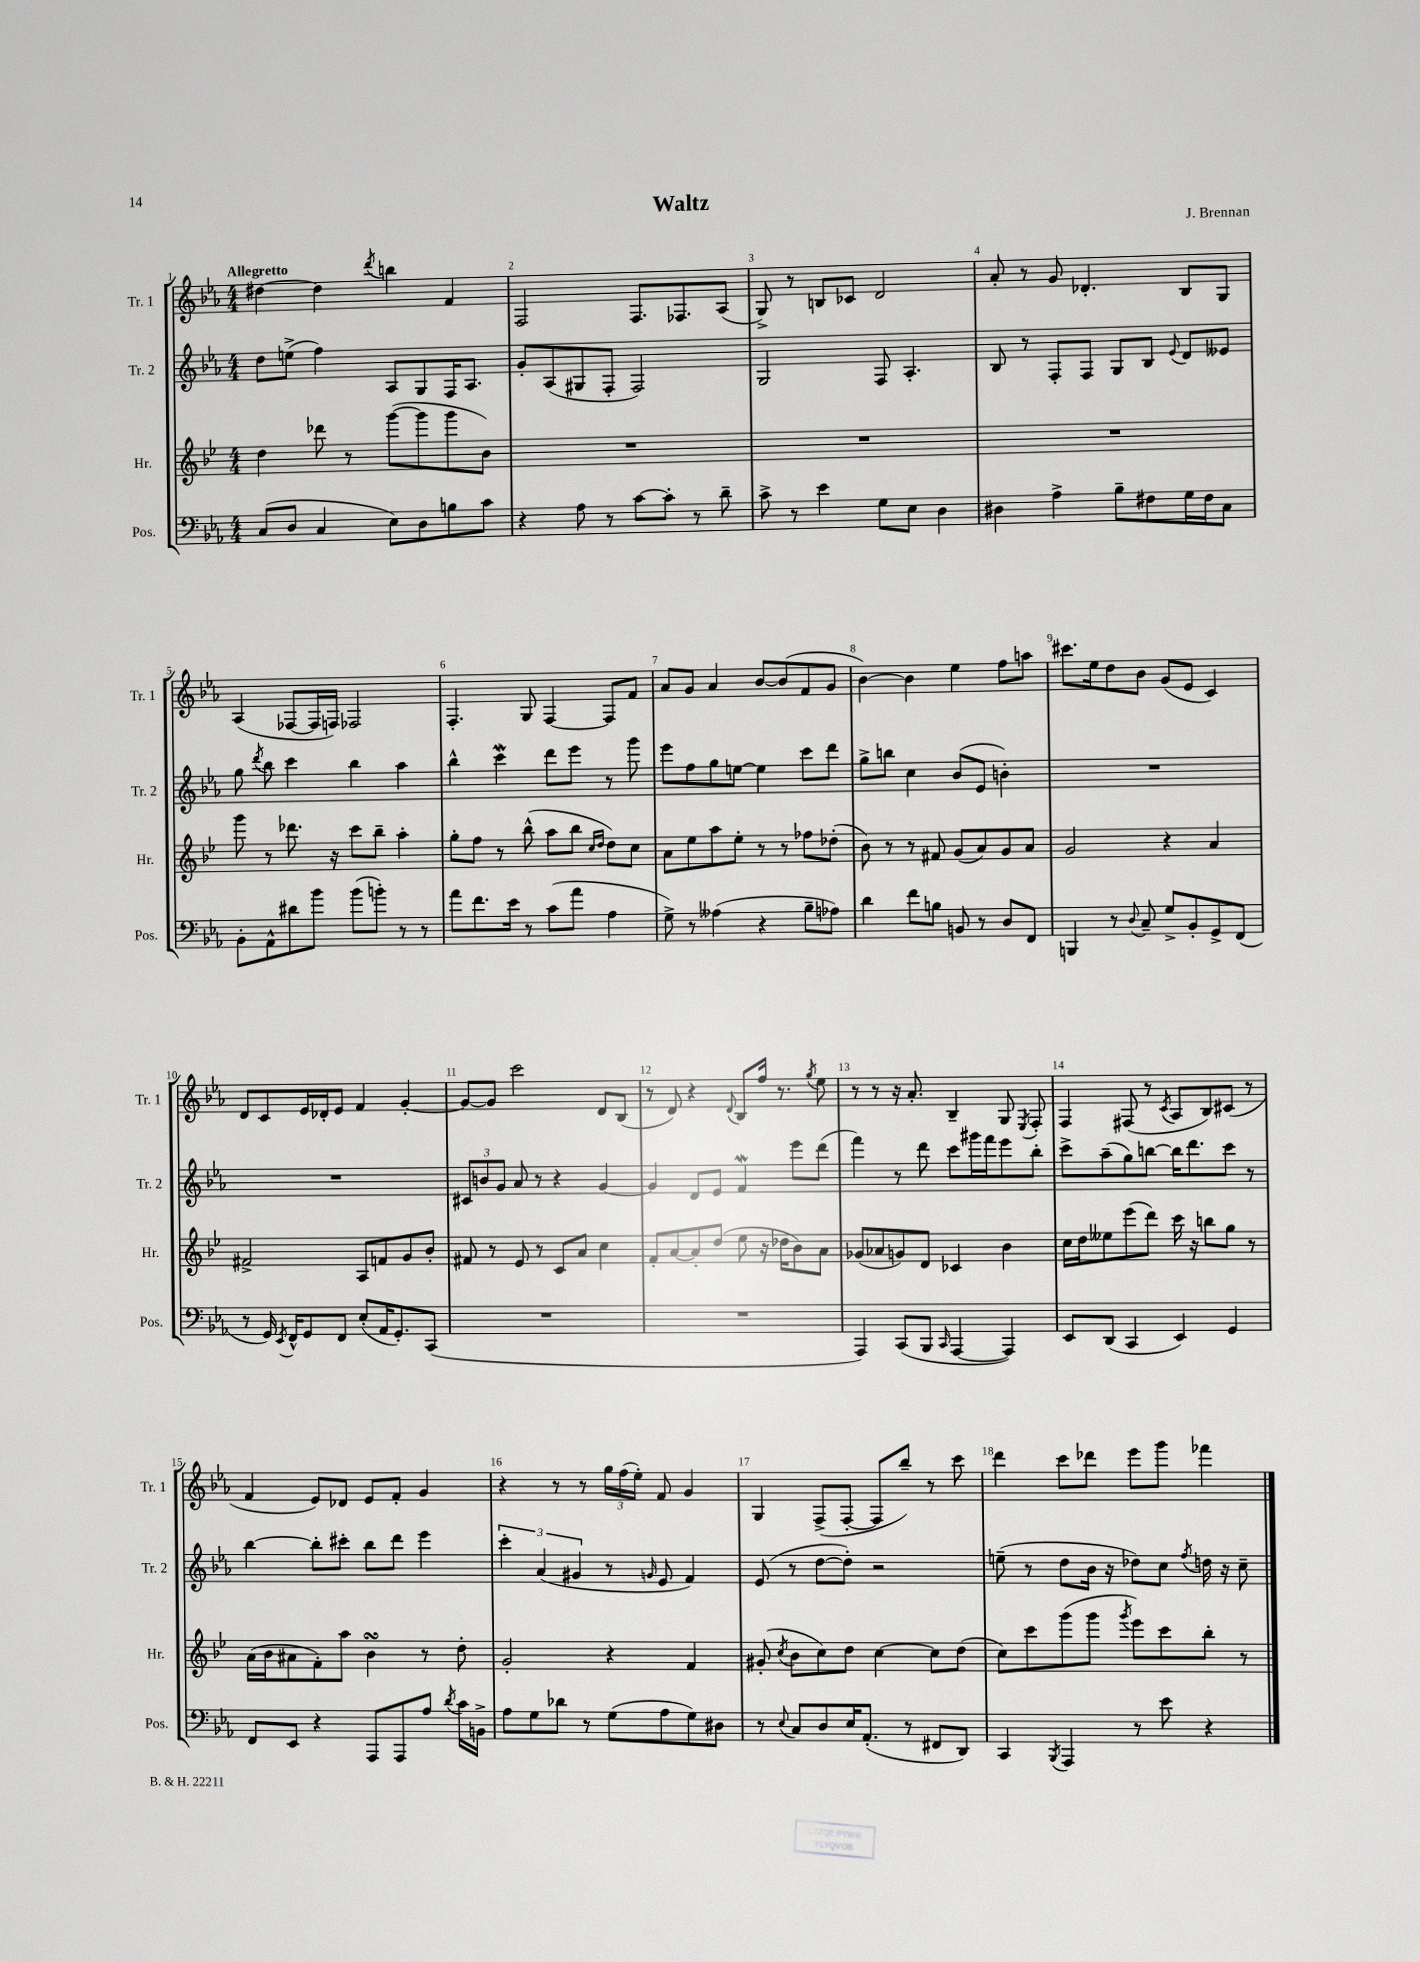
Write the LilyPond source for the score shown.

\header { title = "Waltz" composer = "J. Brennan" }
<<
\new StaffGroup <<
\new Staff = "s0" \with { instrumentName = "Tr. 1" shortInstrumentName = "Tr. 1" } {
    \clef treble \key ees \major \numericTimeSignature \time 4/4 \tempo "Allegretto"
    \autoBeamOff dis''4~ dis''4 \acciaccatura { d'''8 } b''4 f'4 |
    f2 f8.[ fes8. aes8]( |
    g8->) r8 b8[ ces'8] d'2 |
    aes'8-. r8 g'8 des'4.-. bes8[ g8] |
    aes4( fes8[~ fes16 f16]) fes2 |
    f4.-. g8 f4~ f8[ f'8] |
    aes'8[ g'8] aes'4 bes'8[~ bes'8( f'8 g'8] |
    bes'4~) bes'4 ees''4 f''8[ a''8] |
    cis'''8.[ ees''16 d''8 bes'8] g'8[( ees'8] c'4) |
    d'8[ c'8 ees'16 des'16-. ees'8] f'4 g'4~-. |
    g'8[~ g'8] c'''2 d'8[ bes8]( |
    r8 d'8) r4 \appoggiatura { d'8 } bes8[ f''16] r8. \acciaccatura { g''8 } ees''8 |
    r8 r8 r16 aes'8.-. bes4-- g8 \acciaccatura { ees8 } f8-. |
    f4 fis8( r8 \acciaccatura { c'8 } aes8[ bes8) cis'8]( r8 |
    f'4 ees'8[) des'8] ees'8[ f'8]-. g'4 |
    r4 r8 r8 \tuplet 3/2 { g''16[ f''16( ees''16]-.) } f'8 g'4 |
    g4 f8[->( f8]~-. f8[ bes''8]--) r8 c'''8 |
    d'''4 c'''8[ des'''8] ees'''8[ g'''8] fes'''4 \bar "|." |
}
\new Staff = "s1" \with { instrumentName = "Tr. 2" shortInstrumentName = "Tr. 2" } {
    \clef treble \key ees \major \numericTimeSignature \time 4/4
    \autoBeamOff d''8[ e''8]->( f''4) aes8[ g8 f16 aes8.] |
    g'8[-. aes8( gis8 f8]-. f2) |
    g2 f8 aes4.-. |
    bes8 r8 f8[-. f8] g8[ bes8] \appoggiatura { ees'8 } d'8[ eeses'8] |
    g''8 \acciaccatura { d'''8 } bes''8 c'''4 bes''4 aes''4 |
    bes''4-^ c'''4\mordent d'''8[ ees'''8] r8 g'''8 |
    ees'''8[ f''8 g''8 e''8]~ e''4 c'''8[ d'''8] |
    g''8[-> b''8] c''4 bes'8[( ees'8] b'4-.) |
    R1 |
    R1 |
    \tuplet 3/2 { cis'8[ b'8 g'8] } aes'8 r8 r4 g'4~ |
    g'4 d'8[ ees'8] f'4\mordent ees'''8[ d'''8]( |
    f'''4) r8 d'''8 c'''8[ gis'''16 f'''16 ees'''8 bes''8]-. |
    c'''8[-> aes''8--( g''8) b''8]~ b''16[ d'''8. c'''8] r8 |
    bes''4~ bes''8[-. cis'''8]-. bes''8[ d'''8] ees'''4 |
    \tuplet 3/2 { c'''4-. aes'4( gis'4 } r8 \grace { g'16 } ees'8 f'4) |
    ees'8( r8 d''8[~ d''8]-.) r2 |
    e''8--( r8 d''8[ bes'16] r16 des''8[) c''8] \acciaccatura { f''8 } d''16 r16 c''8-- \bar "|." |
}
\new Staff = "s2" \with { instrumentName = "Hr." shortInstrumentName = "Hr." } {
    \clef treble \key bes \major \numericTimeSignature \time 4/4
    \autoBeamOff d''4 des'''8 r8 g'''8[~( g'''8 g'''8 bes'8]) |
    R1 |
    R1 |
    R1 |
    g'''8 r8 des'''8. r16 c'''8[ bes''8]-- a''4-. |
    g''8[-. f''8] r8 bes''8-^( a''8[ bes''8] \grace { c''16[ d''16] } d''8[) c''8] |
    a'8[ ees''8 a''8 ees''8]-. r8 r8 fes''8[ des''8]-.( |
    bes'8) r8 r8 fis'8 g'8[( a'8) g'8 a'8] |
    g'2 r4 a'4 |
    fis'2-> a8[ f'8 g'8 bes'8]-. |
    fis'8 r8 ees'8 r8 c'8[ a'8] c''4 |
    f'8[-. a'8~ a'8-. d''8]( ees''8 r16 des''16[ bes'8) a'8] |
    ges'8[( aes'8 g'8) d'8] ces'4 bes'4 |
    c''16[ d''16 eeses''8 ees'''8( d'''8]) c'''16 r16 b''8[ g''8] r8 |
    a'16[( bes'16 ais'8 f'8-.) a''8] bes'4\turn r8 d''8-. |
    g'2-. r4 f'4 |
    gis'8-.( \acciaccatura { c''8 } bes'8[ c''8) d''8] c''4~ c''8[ d''8]( |
    c''8[) c'''8 g'''8( g'''8] \acciaccatura { g'''8 } ees'''8[) c'''8 bes''8]-. r8 \bar "|." |
}
\new Staff = "s3" \with { instrumentName = "Pos." shortInstrumentName = "Pos." } {
    \clef bass \key ees \major \numericTimeSignature \time 4/4
    \autoBeamOff c8[( d8] c4 ees8[) d8 b8 c'8] |
    r4 aes8 r8 c'8[~ c'8]-. r8 d'8-- |
    c'8-> r8 ees'4 g8[ ees8] d4 |
    dis4 aes4-> bes8[-- fis8 g16 fis16 c8] |
    bes,8[-. aes,8-^ dis'8 bes'8] bes'8[( b'8]-.) r8 r8 |
    aes'8[ f'8. ees'16] r8 c'8[( aes'8] aes4 |
    g8->) r8 aeses4( r4 bes8[-- aes8]) |
    d'4 f'8[ b8] b,8 r8 d8[ f,8] |
    b,,4 r8 \appoggiatura { d8 } c8-- g8[-> bes,8-. g,8-> f,8]( |
    r8 g,16) \acciaccatura { ees,8 } f,16[-^ g,8 f,8] ees8[-.( aes,16 g,8.-.) c,8]( |
    R1 |
    R1 |
    aes,,4) c,8[( bes,,8] \grace { c,16 } aes,,4~ aes,,4) |
    ees,8[ d,8]( c,4 ees,4) g,4 |
    f,8[ ees,8] r4 aes,,8[ aes,,8 aes8] \acciaccatura { d'8 } c'16[ b,16]-> |
    aes8[ g8 des'8] r8 g8[( aes8 g8) dis8] |
    r8 \appoggiatura { ees8 } c8[ d8 ees16 aes,8.]-.( r8 fis,8[ d,8]) |
    c,4 \acciaccatura { bes,,8 } aes,,4 r8 ees'8 r4 \bar "|." |
}
>>
>>
\layout { \context { \Score \override BarNumber.break-visibility = ##(#f #t #t) barNumberVisibility = #all-bar-numbers-visible } }
